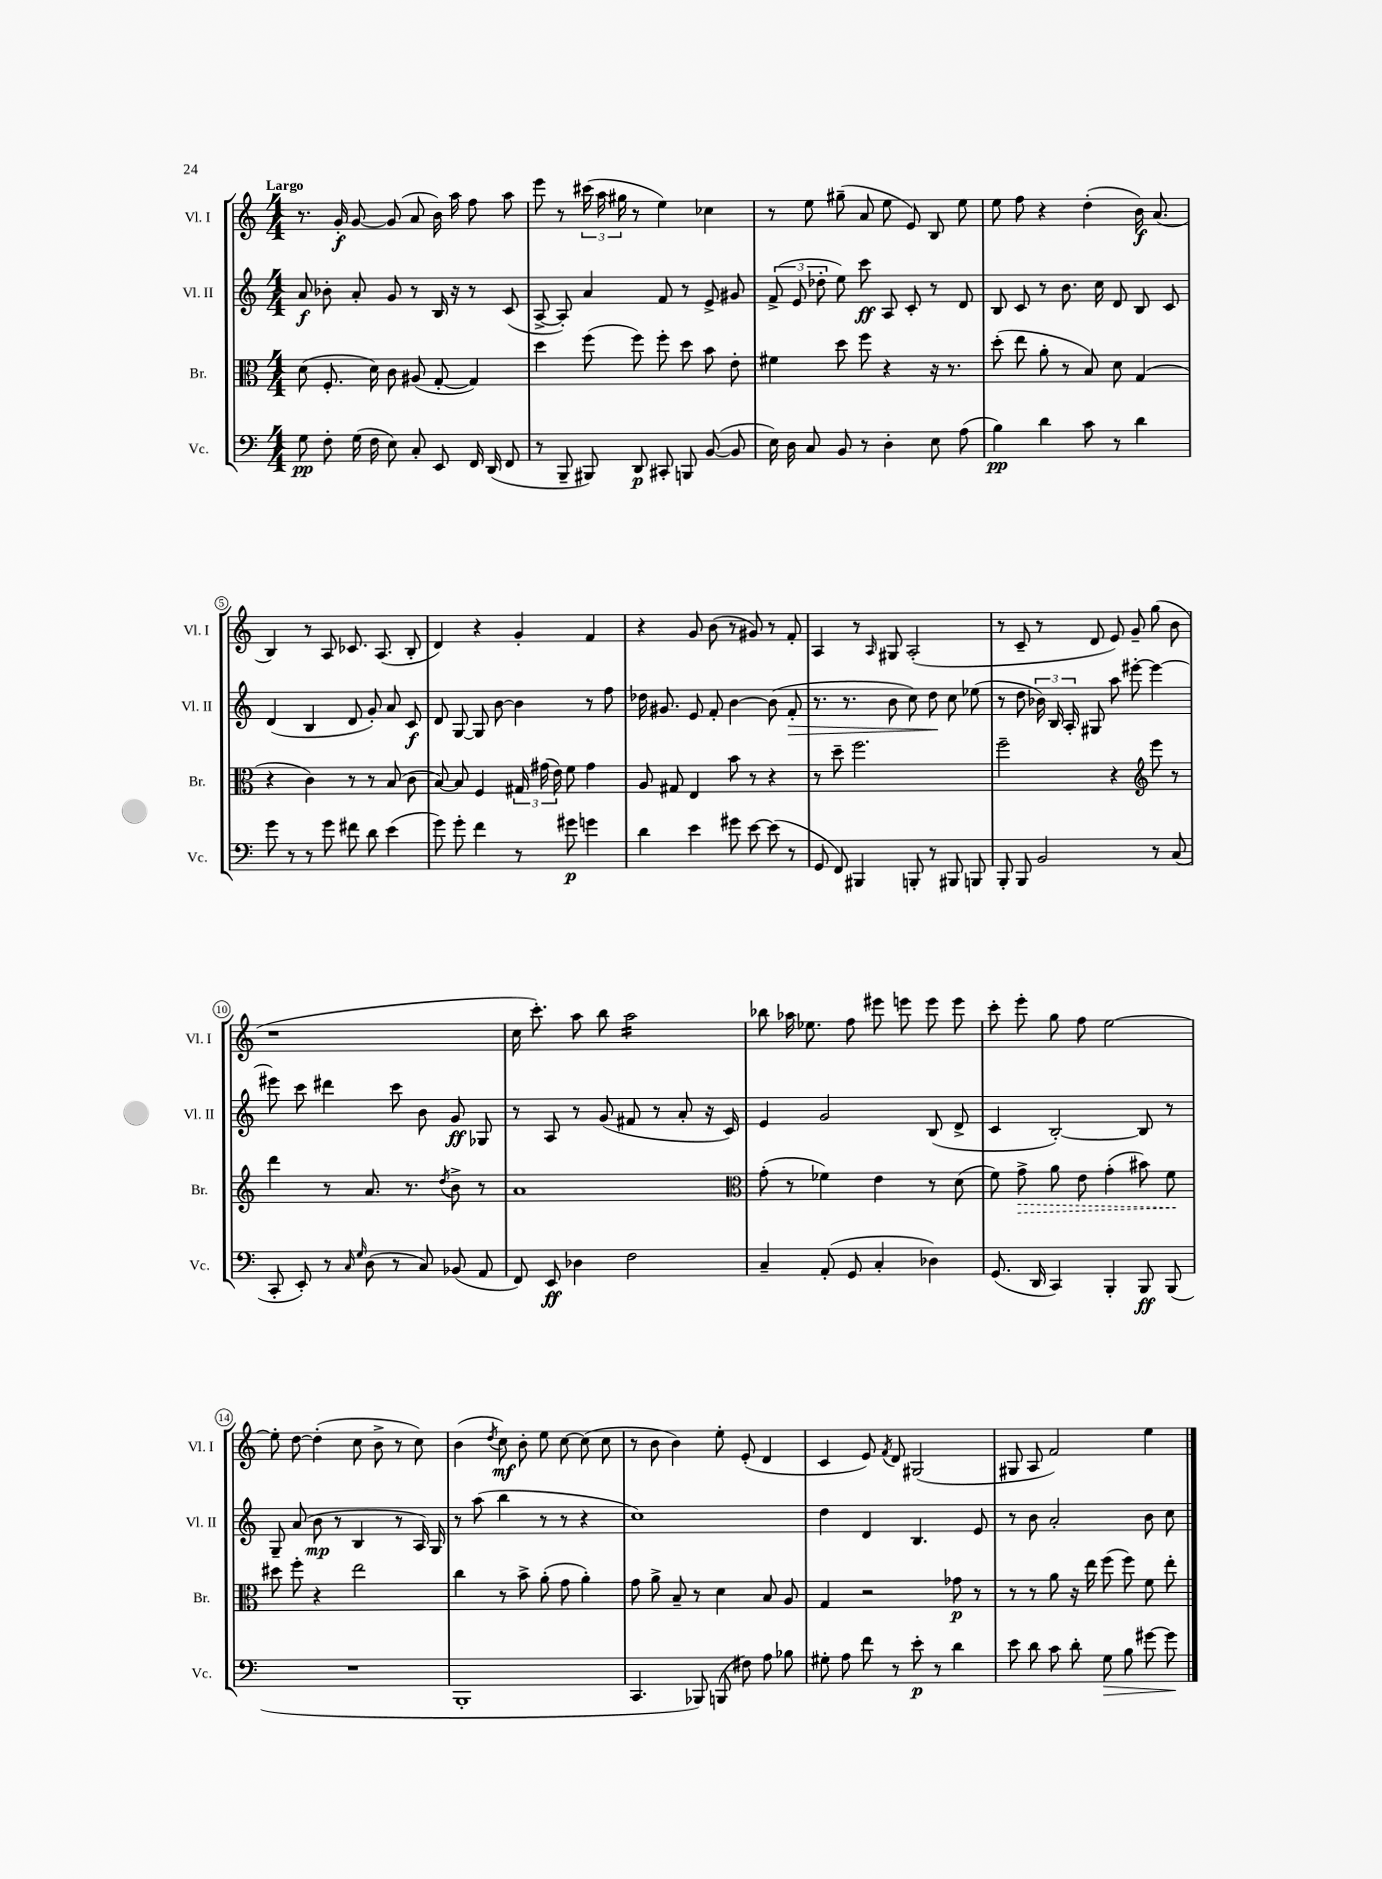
<<
\new StaffGroup <<
\new Staff = "s0" \with { instrumentName = "Vl. I" shortInstrumentName = "Vl. I" } {
    \clef treble \key c \major \numericTimeSignature \time 4/4 \tempo "Largo"
    \autoBeamOff r8. g'16-.\f g'8~ g'8( a'8 b'16) a''16 f''8 a''8 |
    e'''8 r8 \tuplet 3/2 { cis'''16( a''16 gis''16 } r8 e''4) ces''4 |
    r8 e''8 gis''8--( a'8 e''8 e'8) b8 e''8 |
    e''8 f''8 r4 d''4-.( b'16\f) a'8.( |
    b4) r8 a8 ces'8. a8.( b8-. |
    d'4) r4 g'4-. f'4 |
    r4 g'8 b'8( r8 gis'8) r8 f'8-. |
    a4 r8 \grace { a16 } gis8 a2-.( |
    r8 c'8-- r8 d'8 e'8) g'8-- g''8( b'8 |
    r1 |
    c''16 c'''8.-.) a''8 b''8 a''2:16 |
    bes''8 aes''16 ees''8. f''8 eis'''8 e'''8 e'''8 e'''8 |
    c'''8-. e'''8-. g''8 f''8 e''2~ |
    e''8-. d''8~ d''4-.( c''8 b'8-> r8 c''8) |
    b'4( \acciaccatura { d''8 } c''8\mf) b'8-. e''8 c''8~ c''8( c''8 |
    r8 b'8 b'4) e''8-. e'8-.( d'4 |
    c'4 e'8) \acciaccatura { f'8 } d'8 gis2( |
    gis8 a8 f'2) e''4 \bar "|." |
}
\new Staff = "s1" \with { instrumentName = "Vl. II" shortInstrumentName = "Vl. II" } {
    \clef treble \key c \major \numericTimeSignature \time 4/4
    \autoBeamOff a'8\f bes'8-. a'8-. g'8 r8 b16 r16 r8 c'8( |
    a8~-> a8-.) a'4 f'8 r8 e'8-> gis'8 |
    \tuplet 3/2 { f'8->( e'8 des''8-. } e''8) c'''8\ff a8 c'8-. r8 d'8 |
    b8 c'8 r8 b'8. c''16 d'8 b8 c'8 |
    d'4( b4 d'8 g'8-.) a'8 c'8\f |
    d'8 g8~ g8 b'8~ b'4 r8 f''8 |
    des''16 gis'8. e'8 f'8-. b'4~ b'8( f'8-.\> |
    r8. r8. b'8 c''8) d''8\! c''8 ees''8( |
    r8 d''8 \tuplet 3/2 { bes'16) b16 a16-. } gis8 a''8 eis'''8~-. eis'''4~ |
    eis'''8 c'''8 dis'''4 c'''8 b'8 g'8\ff ges8 |
    r8 a8 r8 g'8( fis'8 r8 a'8-. r16 c'16) |
    e'4 g'2 b8( d'8-> |
    c'4 b2~-.) b8 r8 |
    g8-- a'8( b'8\mp r8 b4 r8 a16) g16 |
    r8 a''8( b''4 r8 r8 r4 |
    c''1) |
    d''4 d'4 b4. e'8 |
    r8 b'8 a'2-. b'8 c''8 \bar "|." |
}
\new Staff = "s2" \with { instrumentName = "Br." shortInstrumentName = "Br." } {
    \clef alto \key c \major \numericTimeSignature \time 4/4
    \autoBeamOff d'8( f8.-. d'16) c'8 ais8( g8~-. g4) |
    d''4 f''8( f''8) f''8-. d''8 b'8 e'8-. |
    fis'4 d''8 f''8 r4 r16 r8. |
    d''8-.( e''8 a'8-. r8 b8) d'8 g4( |
    r4 c'4) r8 r8 b8( c'8 |
    b8~) b8 f4 \tuplet 3/2 { gis16 gis'16( e'16) } f'8 gis'4 |
    a8 gis8 e4 b'8 r8 r4 |
    r8 d''8-- f''2. |
    f''2-- r4 \clef treble e'''8 r8 |
    d'''4 r8 a'8. r8. \acciaccatura { d''8 } b'8-> r8 |
    a'1 |
    \clef alto g'8-.( r8 fes'4) e'4 r8 d'8( |
    f'8) \once \override Hairpin.style = #'dashed-line g'8->\> a'8 e'8 g'4-.( bis'8) f'8\! |
    dis''8 f''8-. r4 e''2 |
    c''4 r8 b'8-> a'8-.( g'8 a'4-.) |
    g'8 a'8-> b8-- r8 d'4 b8 a8 |
    g4 r2 ges'8\p r8 |
    r8 r8 a'8 r16 e''16 f''8( f''8) f'8 e''8-. \bar "|." |
}
\new Staff = "s3" \with { instrumentName = "Vc." shortInstrumentName = "Vc." } {
    \clef bass \key c \major \numericTimeSignature \time 4/4
    \autoBeamOff g8\pp f8-. g16( f16 e8) c8-. e,8 f,16 d,16( f,8 |
    r8 b,,8-- bis,,8) d,8\p cis,8-. b,,8 b,8~( b,8 |
    e16) d16 c8 b,8 r8 d4-. e8 a8( |
    b4\pp) d'4 c'8 r8 d'4 |
    g'8 r8 r8 g'8 fis'8 d'8 e'4( |
    g'8) g'8-. f'4 r8 gis'8\p g'4 |
    d'4 e'4 gis'8 e'8~ e'8( r8 |
    g,8 f,8) bis,,4 b,,8-. r8 bis,,8 b,,8 |
    b,,8-. b,,8 b,2 r8 c8( |
    c,8-. e,8-.) r8 \grace { c16 g16 } d8( r8 c8) bes,8( a,8 |
    f,8) e,8\ff des4 f2 |
    c4-- a,8-.( g,8 c4-. des4) |
    g,8.( d,16 c,4) b,,4-. b,,8\ff b,,8( |
    R1 |
    b,,1-. |
    c,4. bes,,8) b,,8( fis8) a8 bes8 |
    gis8-. a8 f'8 r8 e'8-.\p r8 d'4 |
    e'8 d'8 c'8 d'8-. g8\> b8 gis'8~ gis'8\! \bar "|." |
}
>>
>>
\layout { \context { \Score \override BarNumber.stencil = #(make-stencil-circler 0.1 0.3 ly:text-interface::print) } }
